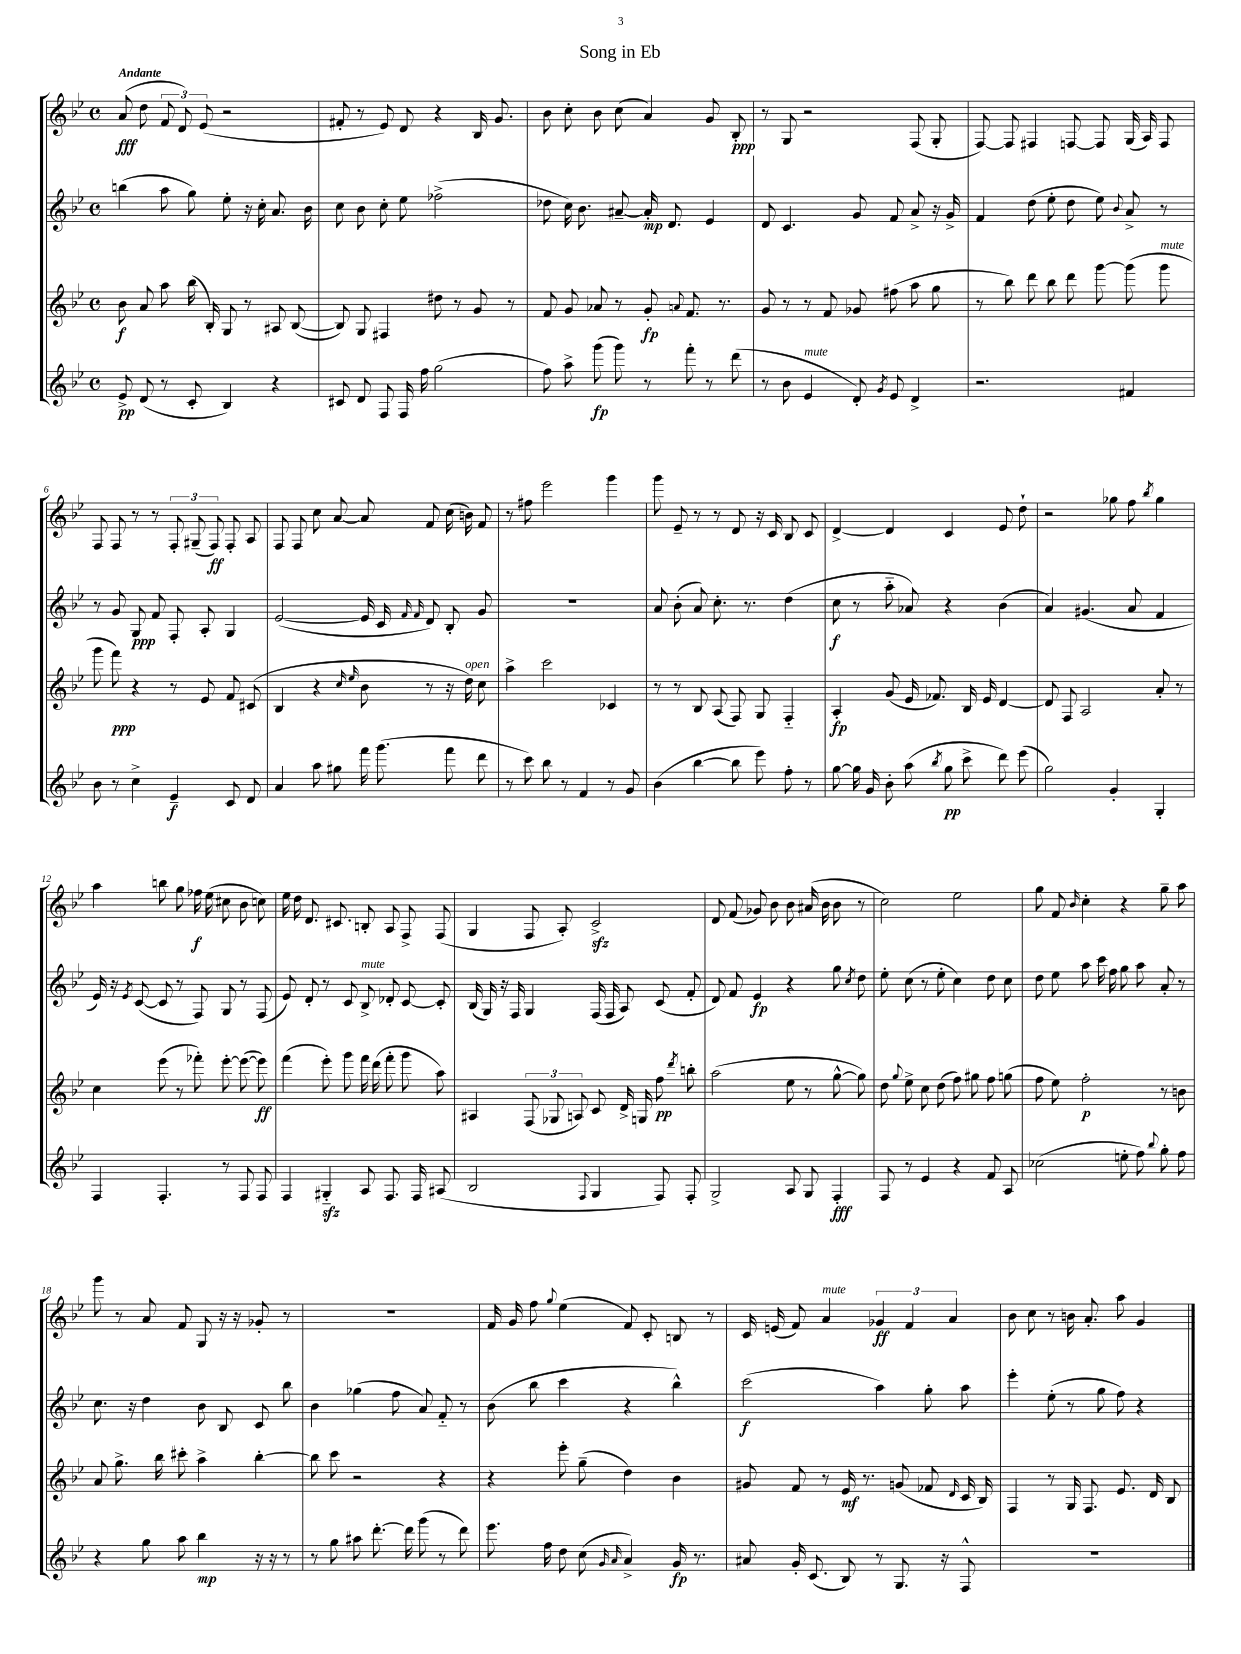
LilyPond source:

\header { title = "Song in Eb" }
<<
\new StaffGroup <<
\new Staff = "s0" {
    \clef treble \key bes \major \defaultTimeSignature \time 4/4 \tempo "Andante"
    \autoBeamOff a'8\fff( d''8 \tuplet 3/2 { f'8 d'8) ees'8( } r2 |
    fis'8-. r8 ees'8) d'8 r4 bes16 g'8. |
    bes'8 c''8-. bes'8 c''8( a'4) g'8 bes8-.\ppp |
    r8 g8 r2 f8( g8-. |
    f8~) f8 fis4 f8~ f8 g16( a16) f8 |
    f8 f8 r8 r8 \tuplet 3/2 { f8-. gis8--( f8\ff) } f8-. a8 |
    f8 f8 c''8 a'8~ a'8 f'8 c''16( b'16) f'8 |
    r8 fis''8 ees'''2 g'''4 |
    g'''8 ees'8-- r8 r8 d'8 r16 c'16 bes8 c'8 |
    d'4~-> d'4 c'4 ees'8 d''8-! |
    r2 ges''8 f''8 \acciaccatura { bes''8 } ges''4 |
    a''4 b''8 g''8 fes''16\f ees''16( cis''8 bes'8 c''8) |
    ees''16 d''16 d'8. cis'8. b8-. a8 f8-> f8( |
    g4 f8 a8-.) c'2->\sfz |
    d'8 f'8( ges'8) bes'8 bes'8 ais'16( bes'16 bes'8 r8 |
    c''2) ees''2 |
    g''8 f'8 \grace { bes'16 } c''4-. r4 g''8-- a''8 |
    g'''8 r8 a'8 f'8 g8 r16 r16 ges'8-. r8 |
    R1 |
    f'16 g'16 f''8 \appoggiatura { g''8 } ees''4( f'8) c'8-. b8 r8 |
    c'16 e'16( f'8) a'4^\markup { \italic "mute" } \tuplet 3/2 { ges'4\ff f'4 a'4 } |
    bes'8 c''8 r8 b'16 a'8.-. a''8 g'4 \bar "|." |
}
\new Staff = "s1" {
    \clef treble \key bes \major \defaultTimeSignature \time 4/4
    \autoBeamOff b''4( a''8 g''8) ees''8-. r16 c''16-. a'8. bes'16 |
    c''8 bes'8 c''8-. ees''8 fes''2->( |
    des''8 c''16) bes'8. ais'8~-- ais'16-.\mp d'8. ees'4 |
    d'8 c'4. g'8 f'8 a'8-> r16 g'16-> |
    f'4 d''8( ees''8-. d''8 ees''8) \appoggiatura { bes'8 } a'8-> r8 |
    r8 g'8 g8\ppp f'8 f8-. a8-. g4 |
    ees'2~( ees'16 c'16 \grace { f'16 f'16 } d'8) bes8-. g'8 |
    R1 |
    a'8 bes'8-.( a'8) c''8.-. r8. d''4( |
    c''8\f r8 a''8-_ aes'8) r4 bes'4( |
    a'4) gis'4.( a'8 f'4 |
    ees'16) r16 \acciaccatura { ees'8 } c'8~( c'8 r8 f8) g8 r8 f8( |
    ees'8) d'8-. r8 c'8 bes8->^\markup { \italic "mute" } des'8-. c'8~ c'8-. |
    bes16( g16) r16 f16 g4 f16( f16 a8) c'8( f'8-. |
    d'8) f'8 ees'4\fp r4 g''8 \acciaccatura { c''8 } d''8 |
    ees''8-. c''8( r8 ees''8-. c''4) d''8 c''8 |
    d''8 ees''8 a''8 c'''16 f''16 g''8 a''8 a'8-. r8 |
    c''8. r16 d''4 bes'8 bes8 c'8 bes''8 |
    bes'4 ges''4( f''8 a'8) f'8-_ r8 |
    bes'8( bes''8 c'''4 r4 bes''4-^) |
    c'''2\f( a''4) g''8-. a''8 |
    ees'''4-. ees''8-.( r8 g''8 f''8) r4 \bar "|." |
}
\new Staff = "s2" {
    \clef treble \key bes \major \defaultTimeSignature \time 4/4
    \autoBeamOff bes'8\f a'8 a''8 bes''16( bes16-.) g8 r8 ais8 bes8~( |
    bes8) g8 fis4 dis''8 r8 g'8 r8 |
    f'8 g'8 aes'8 r8 g'8-.\fp \appoggiatura { a'8 } f'8. r8. |
    g'8 r8 r8 f'8 ges'8 fis''8( a''8 g''8 |
    r8 bes''8) d'''8 bes''8 d'''8 g'''8~ g'''8( g'''8^\markup { \italic "mute" } |
    g'''8 f'''8\ppp) r4 r8 ees'8 f'8 cis'8( |
    bes4 r4 \grace { c''16 ees''16 } bes'8 r8 r16 d''16^\markup { \italic "open" }) c''8 |
    a''4-> c'''2 ces'4 |
    r8 r8 bes8 a8( f8) g8 f4-_ |
    a4-.\fp g'8( ees'16 fes'8.) bes16 ees'16 d'4~ |
    d'8 f8 a2 a'8-. r8 |
    c''4 ees'''8( r8 fes'''8-.) ees'''8~-. ees'''8~( ees'''8\ff) |
    f'''4( ees'''8-.) g'''8 f'''16 d'''16( f'''8-. g'''8 a''8) |
    ais4 \tuplet 3/2 { f8( ges8 a8) } c'8 d'16-> g16 f''8\pp \acciaccatura { d'''8 } b''8-. |
    a''2( ees''8 r8 g''8~-^ g''8) |
    d''8 \appoggiatura { g''8 } ees''8-> c''8 d''8( f''8) gis''8 f''8 g''8( |
    f''8 ees''8) f''2-.\p r8 b'8 |
    a'8 g''8.-> bes''16 cis'''8-. a''4-> bes''4~-. |
    bes''8 c'''8 r2 r4 |
    r4 ees'''8-. g''8--( d''4) bes'4 |
    gis'8 f'8 r8 ees'16\mf r8. g'8( fes'8 \grace { d'16 } c'16 bes16) |
    f4 r8 g16 f8. ees'8. d'16 bes8 \bar "|." |
}
\new Staff = "s3" {
    \clef treble \key bes \major \defaultTimeSignature \time 4/4
    \autoBeamOff ees'8->\pp d'8( r8 c'8-. bes4) r4 |
    cis'8 d'8 f8 f16 f''16 g''2( |
    f''8) a''8-> g'''8\fp( g'''8) r8 f'''8-. r8 d'''8( |
    r8 bes'8 ees'4^\markup { \italic "mute" } d'8-.) \acciaccatura { g'8 } ees'8 d'4-> |
    r2. fis'4 |
    bes'8 r8 c''4-> ees'4--\f c'8 d'8 |
    a'4 a''8 gis''8 f'''16 g'''8.( f'''8 d'''8 |
    r8 c'''8) bes''8 r8 f'4 r8 g'8 |
    bes'4( bes''4~ bes''8 ees'''8) f''8-. r8 |
    g''8~ g''16 g'16 bes'8-. a''8( \acciaccatura { bes''8 } g''8\pp c'''8-> d'''8) ees'''8( |
    g''2) g'4-. g4-. |
    f4 f4.-. r8 f8 f8 |
    f4 gis4-_\sfz a8 f8. f16 ais8( |
    bes2 \appoggiatura { f8 } g4 f8) f8-. |
    g2-> a8 g8 f4-.\fff |
    f8 r8 ees'4 r4 f'8 a8 |
    ces''2( e''8-. f''8) \appoggiatura { bes''8 } g''8-. f''8 |
    r4 g''8 a''8 bes''4\mp r16 r16 r8 |
    r8 g''8 ais''8 d'''8.~-. d'''16 g'''8( r8 d'''8) |
    ees'''8. f''16 d''8 c''8( \grace { g'16 a'16 } a'4->) g'16\fp r8. |
    ais'8 g'16-. c'8.( bes8) r8 g8. r16 f8-^ |
    R1 \bar "|." |
}
>>
>>
